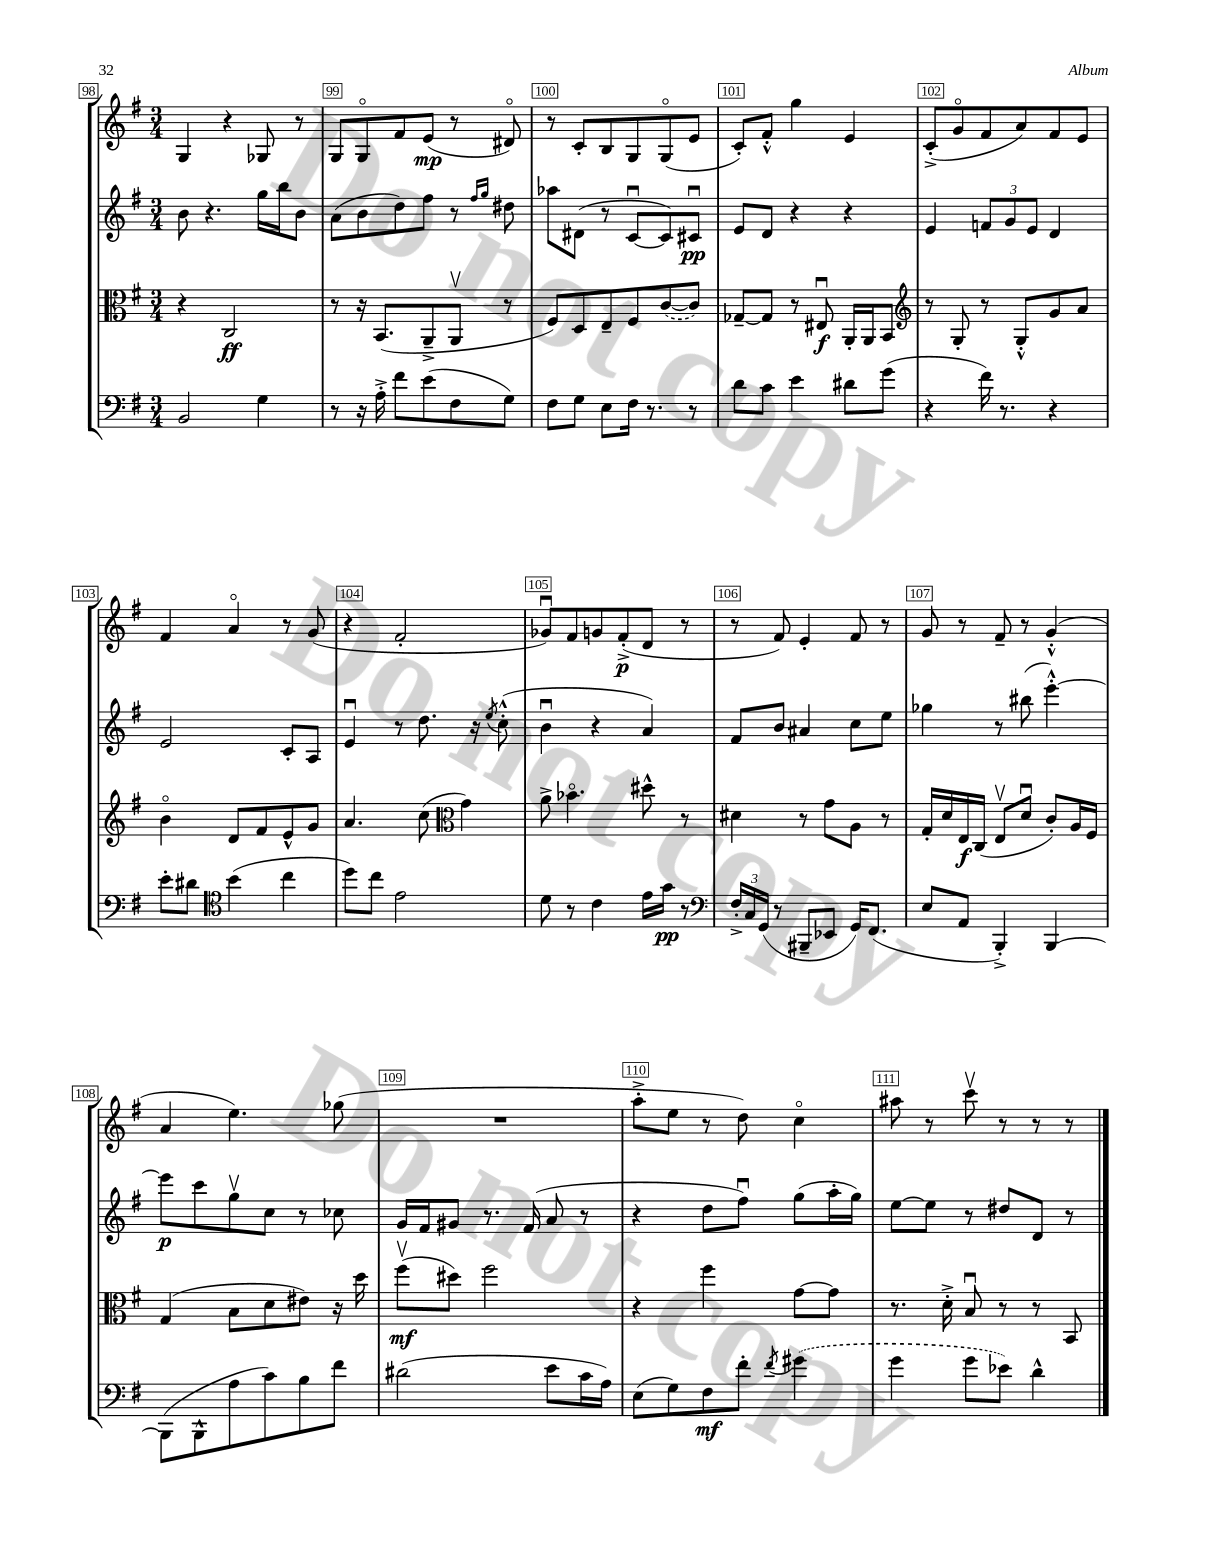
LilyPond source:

<<
\new StaffGroup <<
\new Staff = "s0" {
    \clef treble \key g \major \numericTimeSignature \time 3/4
    g4 r4 ges8 r8 |
    g8 g8\flageolet fis'8 e'8\mp( r8 dis'8\flageolet) |
    r8 c'8-. b8 g8 g8\flageolet( e'8 |
    c'8-.) fis'8-.-^ g''4 e'4 |
    c'8-.->( g'8\flageolet fis'8 a'8) fis'8 e'8 |
    fis'4 a'4\flageolet r8 g'8( |
    r4 fis'2-. |
    ges'8\downbow) fis'8 g'8 fis'8-.->\p( d'8 r8 |
    r8 fis'8) e'4-. fis'8 r8 |
    g'8 r8 fis'8-- r8 g'4-.-^( |
    a'4 e''4.) ges''8( |
    R2. |
    a''8-.-> e''8 r8 d''8) c''4\flageolet |
    ais''8 r8 c'''8\upbow r8 r8 r8 \bar "|." |
}
\new Staff = "s1" {
    \clef treble \key g \major \numericTimeSignature \time 3/4
    b'8 r4. g''16 b''16 b'8 |
    a'8( b'8 d''8) fis''8 r8 \grace { fis''16 g''16 } dis''8 |
    aes''8 dis'8( r8 c'8~\downbow c'8) cis'8\downbow\pp |
    e'8 d'8 r4 r4 |
    e'4 \tuplet 3/2 { f'8 g'8 e'8 } d'4 |
    e'2 c'8-. a8 |
    e'4\downbow r8 d''8. r16 \acciaccatura { e''8 } c''8-.-^( |
    b'4\downbow r4 a'4) |
    fis'8 b'8 ais'4 c''8 e''8 |
    ges''4 r8 bis''8( e'''4~-.-^) |
    e'''8\p c'''8 g''8\upbow c''8 r8 ces''8 |
    g'16 fis'16 gis'8 r8. fis'16( a'8 r8 |
    r4 d''8 fis''8\downbow) g''8( a''16-. g''16) |
    e''8~ e''8 r8 dis''8 d'8 r8 \bar "|." |
}
\new Staff = "s2" {
    \clef alto \key g \major \numericTimeSignature \time 3/4
    r4 c2\ff |
    r8 r16 b,8.( a,8---> a,8\upbow r8 |
    fis8) d8 e8-- fis8 \once \slurDashed c'8~( c'8) |
    ges8~-- ges8 r8 eis8\downbow\f a,16-. a,16 b,8 |
    \clef treble r8 g8-. r8 g8-.-^ g'8 a'8 |
    b'4\flageolet d'8 fis'8 e'8-^ g'8 |
    a'4. c''8( \clef alto g'4) |
    a'8-> bes'4.\flageolet dis''8-^ r8 |
    dis'4 r8 g'8 a8 r8 |
    g16-. d'16 e16\f c16( e8\upbow d'8\downbow c'8-.) a16 fis16 |
    g4( b8 d'8 eis'8) r16 d''16 |
    fis''8\upbow\mf( dis''8) fis''2 |
    r4 fis''4 g'8~ g'8 |
    r8. d'16-.-> b8\downbow r8 r8 b,8 \bar "|." |
}
\new Staff = "s3" {
    \clef bass \key g \major \numericTimeSignature \time 3/4
    b,2 g4 |
    r8 r16 a16-.-> fis'8 e'8( fis8 g8) |
    fis8 g8 e8 fis16 r8. r8 |
    d'8 c'8 e'4 dis'8 g'8( |
    r4 fis'16) r8. r4 |
    e'8-. dis'8 \clef tenor b'4( c''4 |
    d''8) c''8 e'2 |
    d'8 r8 c'4 e'16 g'16\pp r8 |
    \clef bass \tuplet 3/2 { fis16-.-> c16 g,16( } r8 bis,,8-- ees,8 g,16) fis,8.( |
    e8 a,8 b,,4-.->) b,,4~ |
    b,,8( b,,8-^ a8 c'8) b8 fis'8 |
    dis'2( e'8 c'16 a16) |
    e8( g8) fis8\mf fis'8-. \acciaccatura { fis'8 } \once \slurDashed gis'4( |
    g'4 g'8 ees'8) d'4-^ \bar "|." |
}
>>
>>
\layout { \context { \Score currentBarNumber = #98 \override BarNumber.break-visibility = ##(#f #t #t) barNumberVisibility = #all-bar-numbers-visible \override BarNumber.stencil = #(make-stencil-boxer 0.1 0.3 ly:text-interface::print) } }
